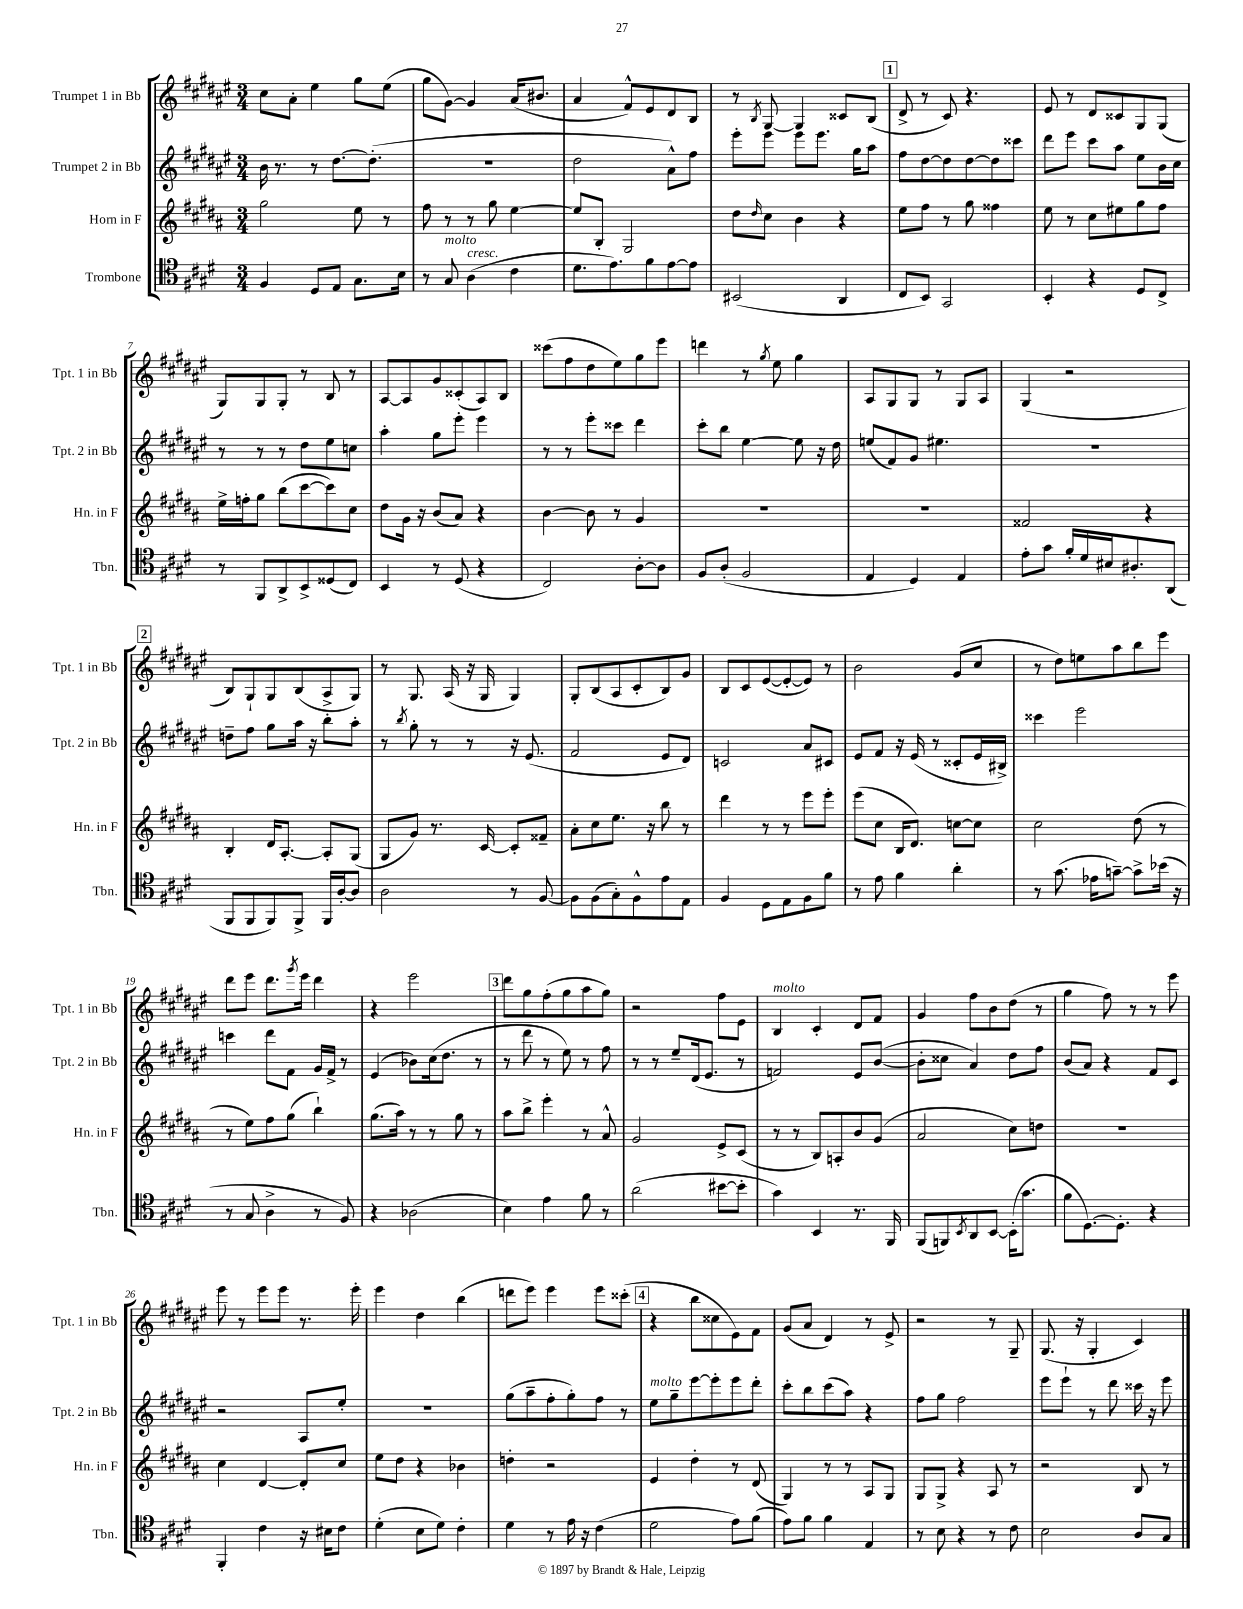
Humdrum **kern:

**kern	**kern	**kern	**kern
*staff4	*staff3	*staff2	*staff1
*clefC4	*clefG2	*clefG2	*clefG2
*k[f#c#g#d#]	*k[f#c#g#d#a#]	*k[f#c#g#d#a#e#]	*k[f#c#g#d#a#e#]
*M3/4	*M3/4	*M3/4	*M3/4
4F#	2gg#	16b	8cc#
.	.	8.r	.
.	.	.	8a#'
8D#	.	8r	4ee#
8E	.	[8.dd#	.
8.G#	8ee	.	8gg#
.	.	(8.dd#']	.
.	8r	.	(8ee#
16B	.	.	.
=	=	=	=
8r	8ff#	2.r	8gg#
8G#	8r	.	[8g#)
(4A	8r	.	4g#]
.	8gg#	.	.
4c#	[4ee	.	(16a#
.	.	.	8.b#
=	=	=	=
8.d#	8ee]	2dd#	4a#
.	8B'	.	.
8.e)	.	.	.
.	2G#	.	8f#^^)
8f#	.	.	8e#
[8e	.	8a#^^)	8d#
8e]	.	8ff#	8B
=	=	=	=
(2BB#	8dd#	8eee#'	8r
.	16qqdd#	.	8qB
.	8cc#	8eee#	[8G#
.	4b	8eee#	4G#]
.	.	8.eee#	.
4AA	4r	.	8c##
.	.	16gg#	.
.	.	8aa#	(8B
=	=	=	=
8C#	8ee	8ff#	8d#^
8BB)	8ff#	[8dd#	8r
2GG#	8r	8dd#]	8c#)
.	8gg#	[8dd#	4.r
.	4ff##	8dd#]	.
.	.	8ccc##	.
=	=	=	=
4BB'	8ee	8ddd#	8e#
.	8r	8eee#	8r
4r	8cc#	8ccc#	8d#
.	8ee#	8aa#	8c##
8D#	8gg#	8ee#	8G#
8C#^	8ff#	16b	(8G#
.	.	16cc#	.
=	=	=	=
8r	16ee^	8r	8G#)
.	16ff'	.	.
8FF#	8gg#	8r	8G#
8AA^	(8bb	8r	8G#'
8BB^	[8ccc#	8dd#	8r
(8D##	8ccc#])	8ee#	8B
8C#)	8cc#	8cc	8r
=	=	=	=
4BB	8dd#	4aa#'	[8A#
.	16g#	.	8A#]
.	16r	.	.
8r	(8b	8gg#	8g#
(8D#	8a#)	8eee#'	(8c##'
4r	4r	4eee#	8A#)
.	.	.	8B
=	=	=	=
2C#)	[4b	8r	(8ccc##
.	.	8r	8ff#
.	8b]	8eee#'	8dd#
.	8r	8ccc##	8ee#)
[8A'	4g#	4ddd#	8gg#
8A]	.	.	8eee#
=	=	=	=
8F#	2.r	8ccc#'	4ddd
(8A'	.	8bb	.
2F#	.	[4ee#	8r
.	.	.	8qgg#
.	.	.	8ee#
.	.	8ee#]	4gg#
.	.	16r	.
.	.	16dd#	.
=	=	=	=
4E	2.r	(8ee	8A#
.	.	8f#)	8G#
4D#)	.	8g#	8G#
.	.	4.ee#	8r
4E	.	.	8G#
.	.	.	8A#
=	=	=	=
8e'	2f##	2.r	(4G#
8g#	.	.	.
16f#'	.	.	2r
16d#	.	.	.
16B#	.	.	.
8.A#'	.	.	.
.	4r	.	.
(8AA	.	.	.
=	=	=	=
8FF#	4B'	8dd~	8B)
8FF#	.	8ff#	8G#`
8FF#)	16d#	8gg#	8G#
.	[8.A#'	.	.
8FF#^	.	16aa#	(8B
.	.	16r	.
16FF#	8A#']	8bb'	8A#^
[16A'	.	.	.
8A]	(8G#	8aa#'	8G#)
=	=	=	=
2A	8G#	8r	8r
.	.	8qbb	.
.	8g#)	8gg#'	8.G#
.	8.r	8r	.
.	.	.	(16A#
.	.	8r	16r
.	[16c#	.	16G#
8r	8c#']	16r	4G#)
.	.	(8.e#	.
[8F#	8f##~	.	.
=	=	=	=
8F#]	8a#'	2f#	8G#'
(8F#	8cc#	.	(8B
8G#')	8.ee	.	8A#
8F#^^	.	.	8c#'
.	16r	.	.
8e	8bb	8e#	8B)
8E	8r	8d#)	8g#
=	=	=	=
4F#	4ddd#	2c	8B
.	.	.	8c#
8D#	8r	.	([8e#
8E	8r	.	8e#'_
8F#	8eee	8a#	8e#])
8f#	8eee'	8c#	8r
=	=	=	=
8r	(8eee	8e#	2b
8e	8cc#	8f#	.
4f#	16B	16r	.
.	8.d#)	(16e#	.
.	.	8r	.
4a'	[8cc	8c##'	(8g#
.	8cc]	16e#	8cc#
.	.	16B#^)	.
=	=	=	=
8r	2cc#	4ccc##	8r
(8.g#	.	.	8dd#)
.	.	2eee#	8ee
16e-	.	.	.
[8g~)	.	.	8aa#
8g^]	(8dd#	.	8bb
(16b-	8r	.	8eee#
16r	.	.	.
=	=	=	=
8r	8r	4ccc	8ddd#
8G#	8ee)	.	8eee#
4A^	8ff#	8ddd#	8.ddd#
.	(8gg#	8f#	.
.	.	.	8qggg#
.	.	.	16eee#
8r	4bb`)	16g#	4ddd#
.	.	16f#^	.
8F#)	.	8r	.
=	=	=	=
4r	(8.gg#	(4e#	4r
.	16aa#)	.	.
(2A-	8r	8b-)	2eee#
.	8r	(16cc#	.
.	.	8.dd#	.
.	8gg#	.	.
.	8r	8r	.
=	=	=	=
4B)	8aa#	8r	8ddd#
.	8bb^	8ddd#	8gg#
4e	4eee'	8r	(8ff#'
.	.	8ee#)	8gg#
8f#	8r	8r	8aa#
8r	8a#^^	8ff#	8gg#)
=	=	=	=
(2a	2g#	8r	2r
.	.	8r	.
.	.	8ee#~	.
.	.	(16d#	.
.	.	8.e#	.
[8b#	8e^	.	8ff#
8b#']	(8c#	8r	8e#
=	=	=	=
4g#)	8r	2f)	4B
.	8r	.	.
4BB	8B)	.	4c#'
.	8A'	.	.
8.r	8b	8e#	8d#
.	(8g#	([8b	8f#
16FF#	.	.	.
=	=	=	=
(8FF#	2a#	8b']	4g#
8FF)	.	8cc##	.
8qBB	.	.	.
8AA	.	4a#)	8ff#
[8BB	.	.	8b
(16BB']	8cc#)	8dd#	(8dd#
8.g#	.	.	.
.	8dd	8ff#	8r
=	=	=	=
8f#	2.r	(8b	4gg#
[8.D#)	.	8a#)	.
.	.	4r	8ff#)
8.D#']	.	.	.
.	.	.	8r
4r	.	8f#	8r
.	.	8c#	8eee#
=	=	=	=
4FF#'	4cc#	2r	8eee#
.	.	.	8r
4c#	[4d#	.	8eee#
.	.	.	8eee#
16r	8d#']	8A#	8.r
16B#	.	.	.
8c#	8cc#	8ee#'	.
.	.	.	16eee#'
=	=	=	=
(4d#'	8ee	2.r	4eee#
.	8dd#	.	.
8B	4r	.	4dd#
8d#)	.	.	.
4c#'	4b-	.	(4bb
=	=	=	=
4d#	4dd'	(8gg#	8ddd
.	.	8aa#~	8eee#)
8r	2r	8ff#'	4eee#
16e	.	8gg#')	.
16r	.	.	.
(4c#	.	8ff#	8eee#
.	.	8r	(8ccc##'
=	=	=	=
2d#	4e	8ee#	4r
.	.	8gg#~	.
.	4dd#'	[8eee#	8bb
.	.	8eee#']	8cc##
8e)	8r	8eee#	8e#)
(8f#	(8d#	8ddd#'	8f#
=	=	=	=
8e)	4G#)	8ccc#'	(8g#
8f#	.	8bb	8a#
4f#	8r	(8ccc#	4d#)
.	8r	8aa#)	.
4E	8A#	4r	8r
.	8G#	.	8e#^
=	=	=	=
8r	8G#	8ff#	2r
8B	8G#^	8gg#	.
4r	4r	2ff#	.
8r	8A#	.	8r
8c#	8r	.	8G#~
=	=	=	=
2B	2r	8eee#	(8.G#
.	.	8eee#`	.
.	.	.	16r
.	.	8r	4G#'
.	.	8ddd#	.
8A	8B	16ccc##	4c#)
.	.	16r	.
8G#	8r	8eee#	.
==	==	==	==
*-	*-	*-	*-
